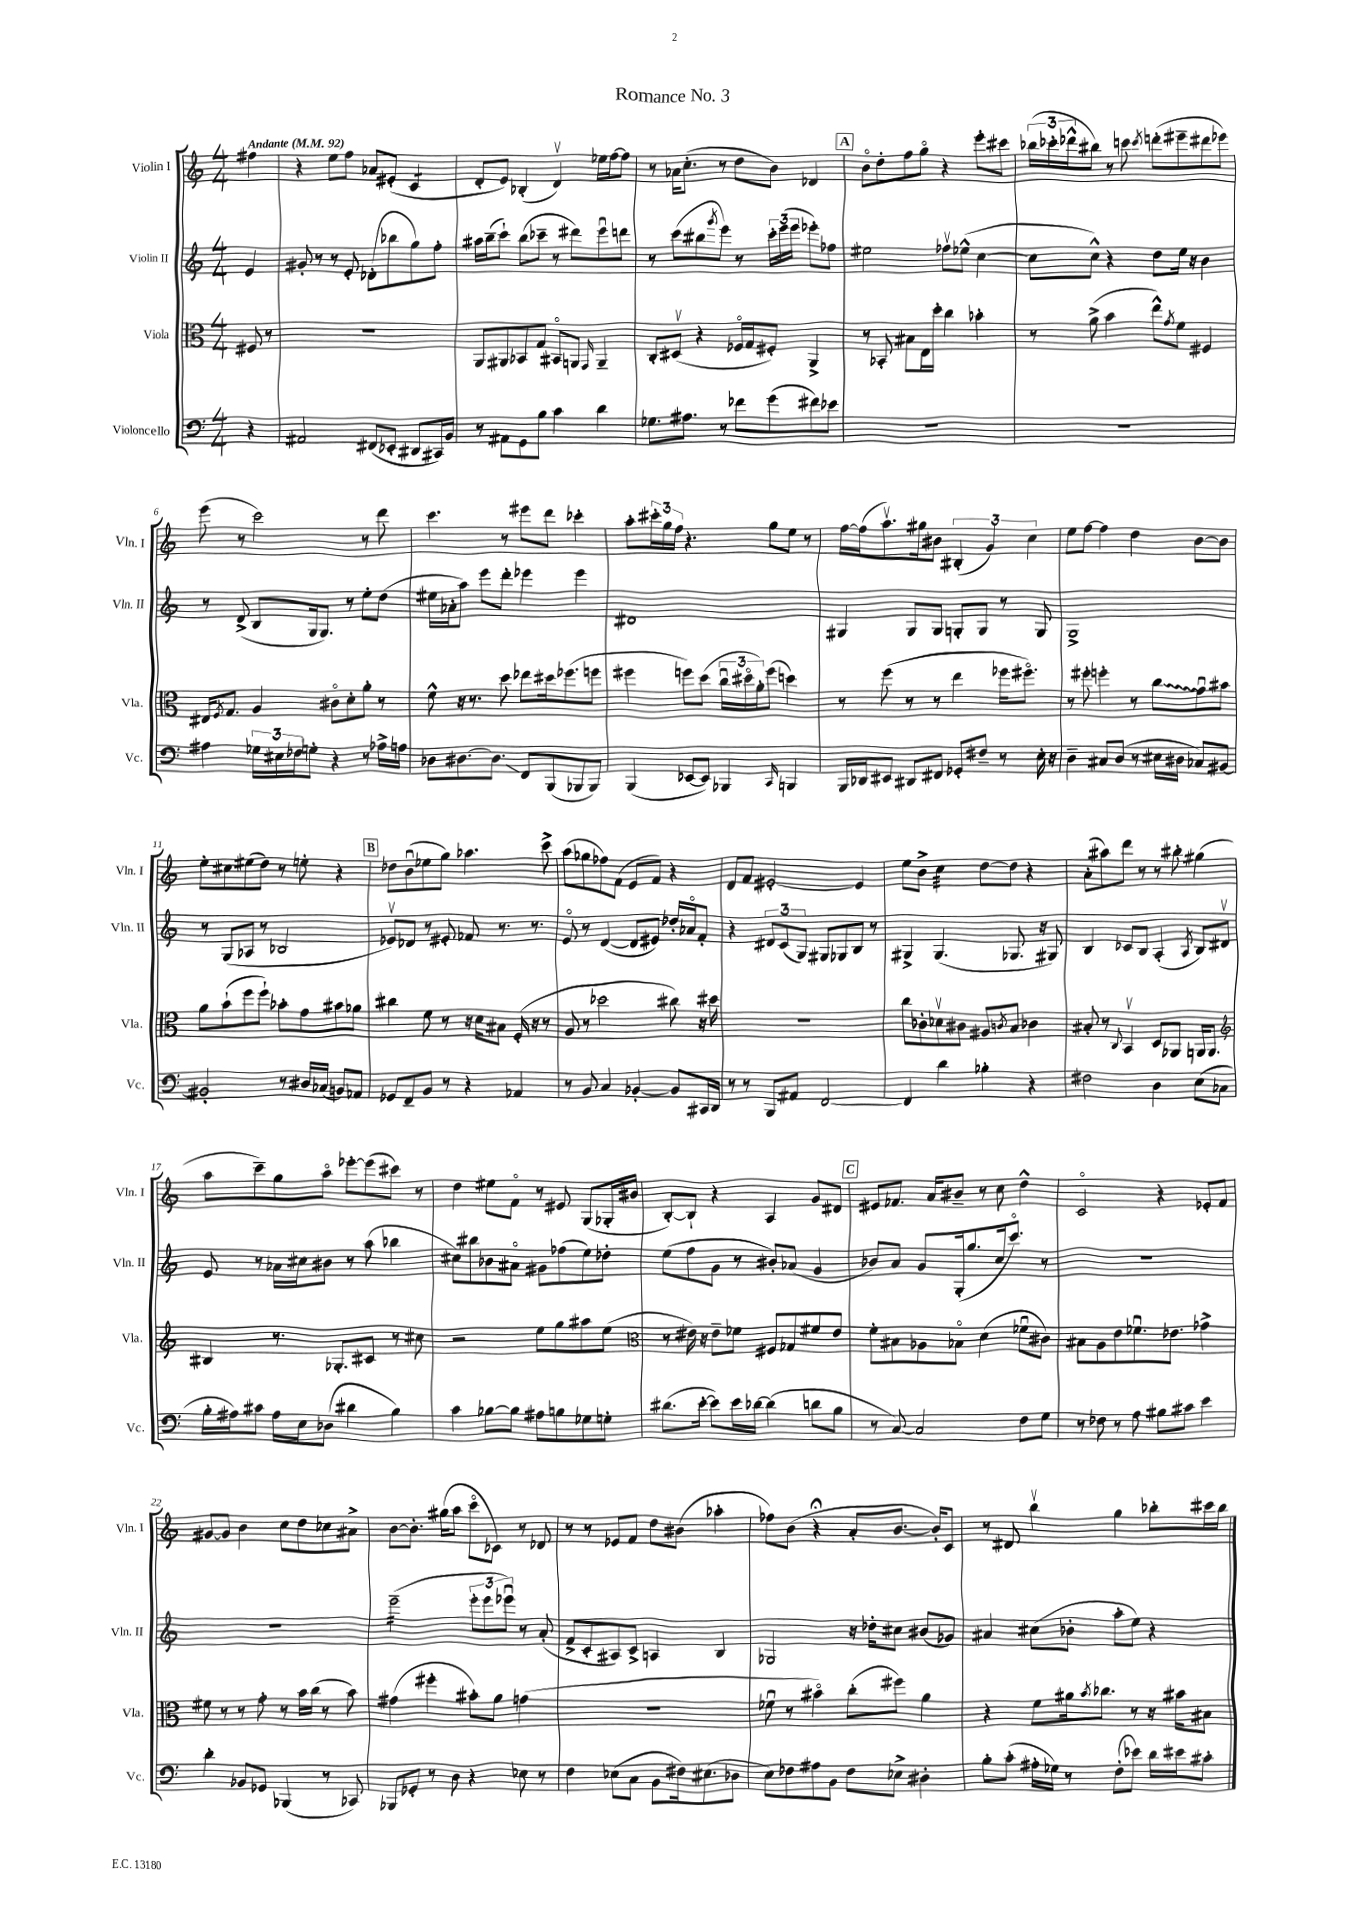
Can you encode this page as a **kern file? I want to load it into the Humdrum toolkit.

**kern	**kern	**kern	**kern
*staff4	*staff3	*staff2	*staff1
*clefF4	*clefC3	*clefG2	*clefG2
*k[]	*k[]	*k[]	*k[]
*M4/4	*M4/4	*M4/4	*M4/4
*MM92	*MM92	*MM92	*MM92
4r	8F#	4e	4ff#
.	8r	.	.
=	=	=	=
2AA#	1r	8g#'	4r
.	.	8r	.
.	.	8r	8ee
.	.	8e'	8ff
(8FF#	.	(8d-'	8a-
8EE-'	.	8bb-	(8e#'
8DD#	.	8gg)	4c
16CC#)	.	8ff'	.
16BB	.	.	.
=	=	=	=
8r	8AA	16aa#	8d'
.	.	(16bb~	.
8AA#	8AA#	8ccc`)	8e)
8GG	8BB-	(8bb	(4B-'
8B	8G	8ccc-~	.
4c	8BB#o	8r	4dv)
.	8AA	8ddd#)	.
.	16qqGG	.	.
4d	4AA~	8eeeu	16ee-
.	.	.	[16ff
.	.	8ddd	8ff]
=	=	=	=
8.G-	8C'	8r	8r
.	(8D#v	(8ccc	16a-
8.A#	.	.	(8.cc'
.	4r	8bb#	.
.	.	8qggg	.
8r	.	8eee)	8r
8f-	16F-o	8r	8dd
.	16G	.	.
(8g	8F#')	24ccc'	8b)
.	.	(24eee	.
.	.	24eee	.
8f#)	4AA^	8eee-')	4d-
8e-	.	8ff-	.
=	=	=	=
1r	8r	2ee#	8bo
.	8BB-'	.	8dd'
.	8B#	.	8ff
.	16E	.	8ggo
.	16dd'	.	.
.	4cc	8ff-v	4r
.	.	(8ee-^^	.
.	4b-'	[4cc	8eee'
.	.	.	8ccc#
=	=	=	=
1r	8r	8cc]	(24bb-
.	.	.	24ccc-'
.	.	.	24ddd-^^
.	(8a^	8cc^^)	8bb#)
.	4b	4r	8r
.	.	.	8ccc
.	.	.	8qccc
.	8ee^^)	8dd	(8ddd'
.	8qg	.	.
.	8f	16ee	8eee#~
.	.	16r	.
.	4F#	4b	8ddd#
.	.	.	8eee-)
=	=	=	=
4A#	16E#	8r	(8eee
.	8qF	.	.
.	8.G	.	.
.	.	(8d^	8r
24G-	4A	8B	2ccc)
24E#	.	.	.
24F-	.	.	.
8G'	.	16G	.
.	.	8.G)	.
4r	8c#o	.	.
.	8d'	8r	.
8r	8a'	8ee'	8r
16A-^	8r	(8dd	8ddd
16A	.	.	.
=	=	=	=
8D-	8f^^	16ee#	4.ccc
.	.	16a-'	.
[8.D#	16r	8aa)	.
.	8.r	.	.
.	.	8eee	.
8.D#]	.	.	.
.	8dd	8ddd'	8r
8FF	8ee-	4eee-	8eee#
(8BBB	16dd#	.	8ddd
.	(8.ff-	.	.
8BBB-	.	4eee-	4ccc-'
8BBB-)	8ff	.	.
=	=	=	=
(4BBB	4ff#	1d#	8aa'
.	.	.	24ccc#'
.	.	.	24gg
.	.	.	24ff
[8EE-	8ff)	.	4.r
8EE-])	(8dd	.	.
4BBB-	24ccu	.	.
.	24dd#o	.	.
.	24a')	.	.
.	(8ff	.	8gg
16qqCC	.	.	.
4BBB	4dd)	.	8ee
.	.	.	8r
=	=	=	=
16BBB	8r	4G#	[16ff
16DD-	.	.	(16ff]
8EE#	(8ff	.	8.aav)
8DD#	8r	8G#	.
.	.	.	16gg#
8FF#	8r	8G#	8b#
8GG-'	4ee	8G'	(6B#'
8F#~	.	8G	.
.	.	.	6g)
8r	16ff-	8r	.
.	8.ff#o)	.	.
.	.	.	6cc
16E'	.	8G	.
16r	.	.	.
=	=	=	=
4D~	8r	1G^	8ee
.	8ff#'	.	[8ff
8C#	4ff'	.	4ff]
(8D	.	.	.
8r	8r	.	4dd
16E#	8cc	.	.
16D#	.	.	.
8C-)	8gu	.	[8b
[8BB#	8b#	.	8b]
=	=	=	=
2BB#']	8a	8r	8ee'
.	(8b`	(8G	8cc#
.	8ff	8A-	(8ee#
.	8ff`)	8r	8dd)
8r	8b-'	2B-	8r
16D#	8g	.	8ee'
(16C-	.	.	.
8BB)	8b#	.	4r
8AA-	8a-	.	.
=	=	=	=
8GG-	4cc#	8e-v)	8dd-
8FF~	.	8d-	(8bu
8BB	8f	8r	8ee-
8r	8r	8e#'	8gg)
4r	16r	8f-	4.aa-
.	16d	.	.
.	8B#	8.r	.
4AA-	(16F'	.	.
.	16r	8.r	.
.	8r	.	8ccc^
=	=	=	=
8r	8A	8eo	(8aa
8BB	8r	8r	8gg-
4C	2dd-	([4d	8ff-)
.	.	.	(8f
[4BB-'	.	8d]	8e
.	.	8e#)	8f)
8BB-]	8cc#)	16dd-'	4r
.	.	16a-o	.
16CC#	16r	8f'	.
16DD	16dd#	.	.
=	=	=	=
8r	1r	4r	8d
8r	.	.	8f
8BBB	.	12d#	[2e#'
.	.	(12c	.
8AA#	.	.	.
.	.	12G)	.
[2FF	.	8G#	.
.	.	8G-	.
.	.	8B	4e#]
.	.	8r	.
=	=	=	=
4FF]	8cc	4G#^	8ee
.	8c-'	.	8b^
4d	8d-v	(4.G#	4cc
.	8c#	.	.
4B-'	8A#	.	[8dd
.	8qc	.	.
.	8B	8.G-	8dd]
4r	4c-	.	4r
.	.	16r	.
.	.	8G#)	.
=	=	=	=
2F#	8B#'	4B	(8a'
.	8r	.	8aa#)
.	8qqC	.	.
.	4BBv	8c-	8ddd
.	.	8B	8r
4D	8D	(4A'	8r
.	8AA-	.	8bb#'
.	.	8qA	.
(8E	16AA	8B)	(4gg#
.	8.AA	.	.
8C-	.	8d#v	.
=	=	=	=
*	*clefG2	*	*
16B'	4B#	8e	8aa
16A#)	.	.	.
8c#	.	8r	8ccc~)
16A#	8.r	16a-	8gg
16E	.	16cc#	.
(8D-	.	8b#	8aao
.	8.G-'	.	.
4d#	.	8r	[8eee-'
.	8c#	(8aa	(8eee-]
4B)	8r	4bb-	8ccc#)
.	8cc#	.	8r
=	=	=	=
4c	2r	8cc#)	4dd
.	.	8bb#	.
[8B-	.	8b-	8ee#
8B-]	.	8a#o	8fo
8A#	8ee	8g#	8r
8B	8gg	(8ff-	8e#
8G-	8aa#	8ee)	(8G
8G'	(8ee	8dd-'	16G-'
.	.	.	16b#
=	=	=	=
*	*clefC3	*	*
(8.d#	8r	(8ee	[8B')
.	16e#)	8ff	8B`]
[16e'	16r	.	.
8e])	8e#~	8g	4r
16e	8f-	8r	.
[16d-	.	.	.
(4d-]	8F#	8b#')	4A
.	8G-	(8a-	.
8d	8f#	4g	8g
8B	8e#	.	8d#
=	=	=	=
8r	8f'	8b-)	8e#
[8C)	8B#	8a	8.f-
2C]	8A-	8g	.
.	.	.	16a
.	8B-o	(16G'	8b#~
.	.	8.gg	.
.	(4d	.	8r
.	.	16cc	8cc
.	.	8.ccco)	.
8F	8f-u	.	4dd^^
8G	8c#)	8r	.
=	=	=	=
8r	8B#	1r	2co
8F-	8A	.	.
8r	8e	.	.
8A	8.f-u	.	.
8B#	.	.	4r
.	8.e-	.	.
8c#	.	.	.
4e	4g-^	.	8e-'
.	.	.	8f
=	=	=	=
4d'	8f#	1r	[8g#
.	8r	.	8g#]
8BB-	8r	.	4b
8GG-	8g'	.	.
(4BBB-	8r	.	8cc
.	16b	.	8dd
.	(16cc	.	.
8r	8r	.	8cc-
8CC-)	8b)	.	8a#^
=	=	=	=
8BBB-	(4g#	(2eee~	[8b
8GG-'	.	.	8.b']
8r	4ff#'	.	.
.	.	.	(16gg#
8D	.	.	8aa
4r	8b#')	12eee'	8ccco
.	.	12eee	.
.	8a	.	8c-)
.	.	12eee-u)	.
8E-	(4g	8r	8r
8r	.	(8a'	8d-
=	=	=	=
4F	1r	8f^	8r
.	.	8c'	8r
(8E-	.	8A#)	8e-
8C	.	8c^	8f
8BB	.	4A	8dd
16F#)	.	.	(8b#
(8.E#	.	.	.
.	.	4B	4aa-'
8D-	.	.	.
=	=	=	=
8E)	8f-u	2G-	8ff-)
8F-	8r	.	(8b
8A#	4b#o)	.	4r;
8BB	.	.	.
8F-	(8cc'	16r	8a'
.	.	16dd-'	.
8E-^	8ff#)	8cc#	[8.b
4D#'	4a	(8b#	.
.	.	.	16b'])
.	.	8g-)	8c
=	=	=	=
8B'	4r	4a#	8r
(8c'	.	.	8d#
16A#'	8f	(8cc#	4bbv
16G-)	.	.	.
8r	16a#	8b-'	.
.	8qb	.	.
.	8.cc-	.	.
(8F'	.	8aa'	4gg
8e-)	8r	8ee)	.
16d	16r	4r	8bb-'
16e#	16b#	.	.
8c#'	8B#	.	16ccc#
.	.	.	16bb-
==	==	==	==
*-	*-	*-	*-
